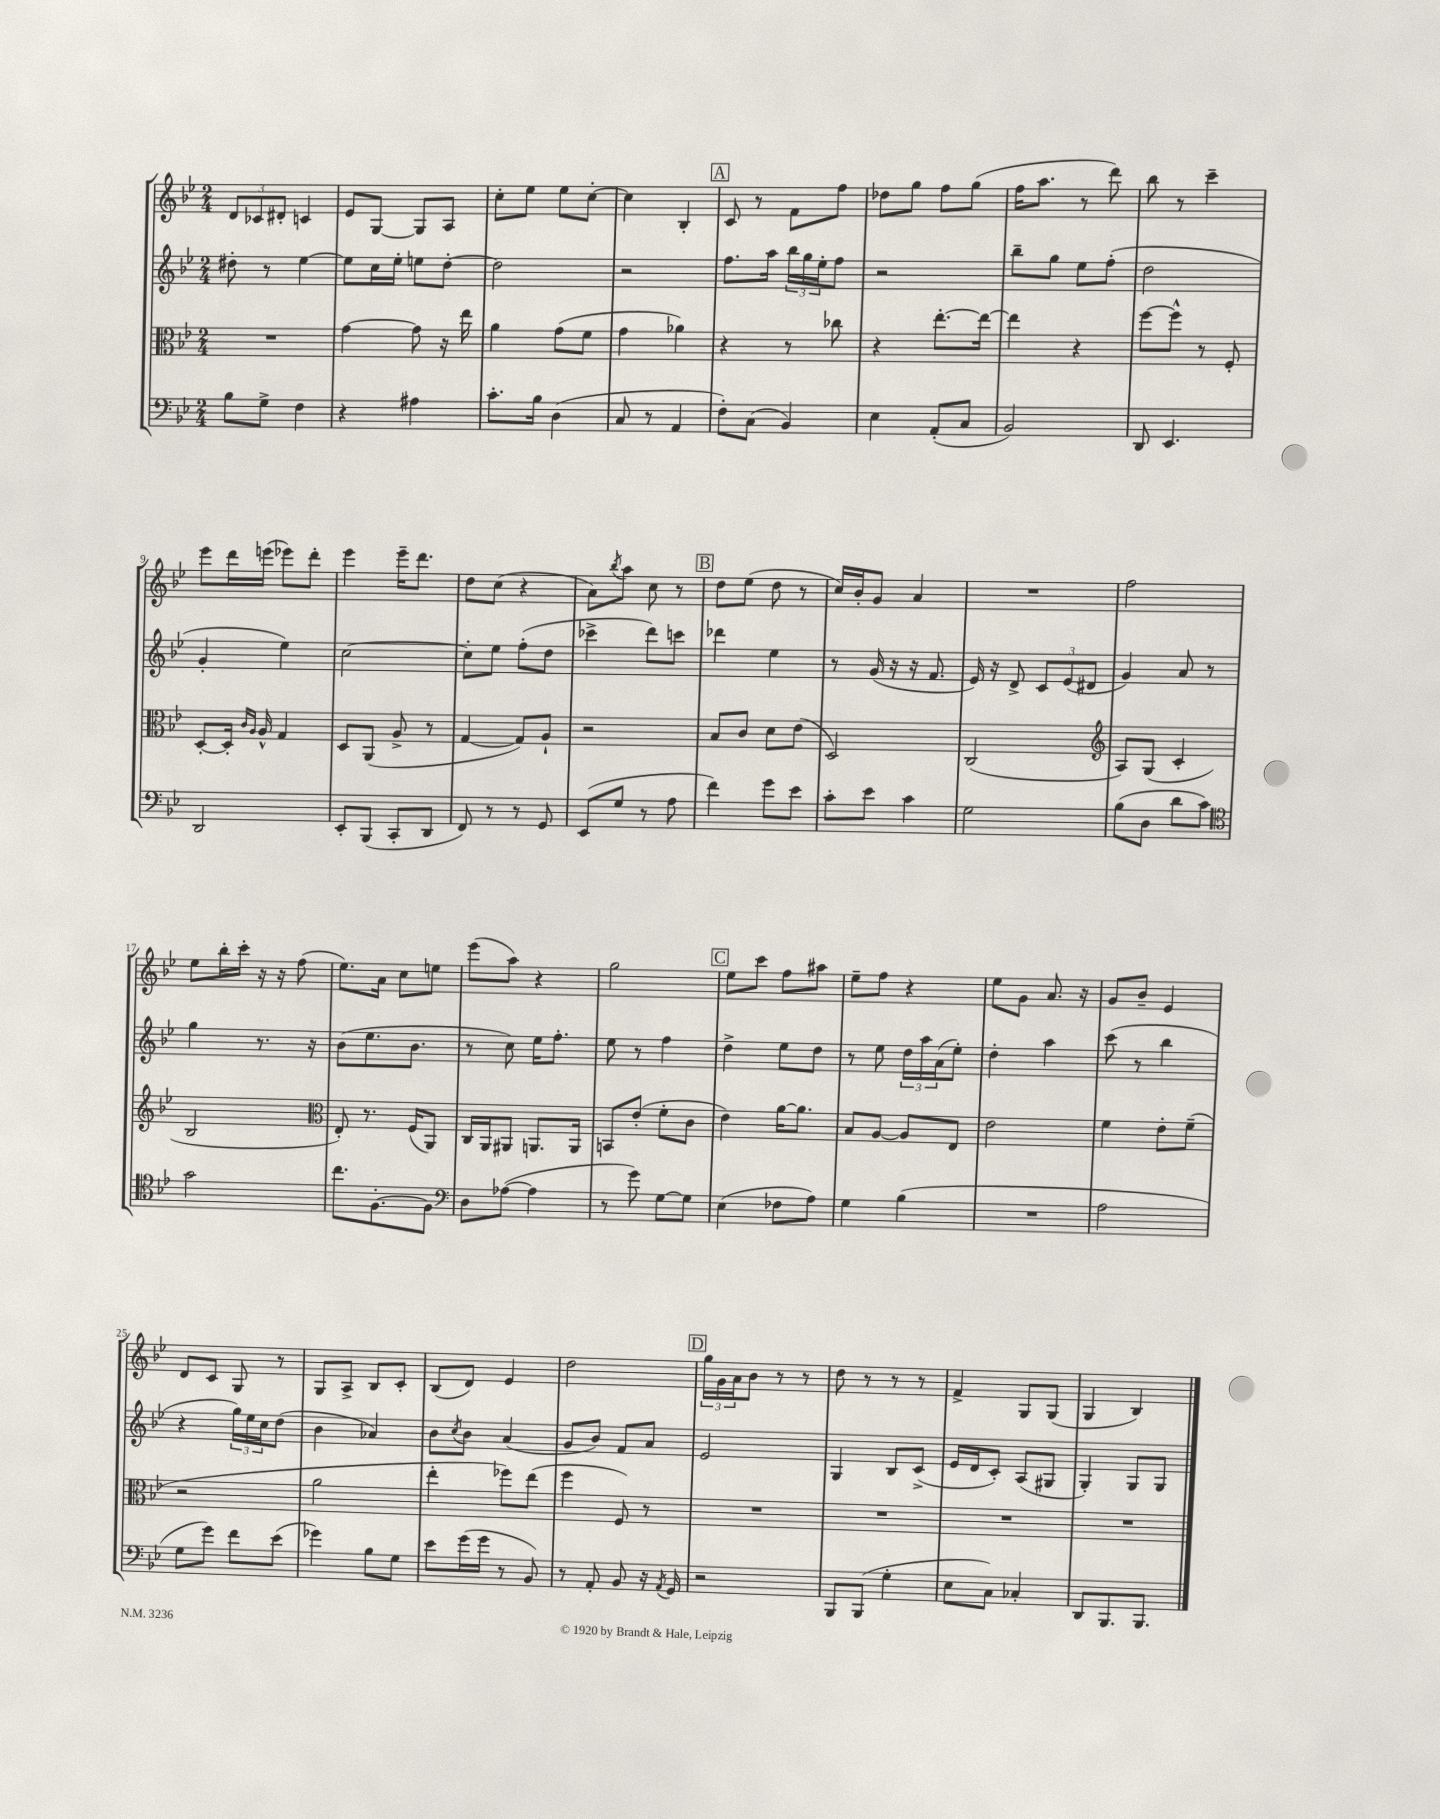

**kern	**kern	**kern	**kern
*part4	*part3	*part2	*part1
*staff4	*staff3	*staff2	*staff1
*clefF4	*clefC3	*clefG2	*clefG2
*k[b-e-]	*k[b-e-]	*k[b-e-]	*k[b-e-]
*M2/4	*M2/4	*M2/4	*M2/4
=1	=1	=1	=1
8B-\L	2r	8dd#X'\	12d/L
.	.	.	12c-X/
8G^\J	.	8r	.
.	.	.	12d#X'/J
4F\	.	[4ee-\	4cn/
=2	=2	=2	=2
4r	[4g\	8ee-\L]	8e-/L
.	.	16cc\L	[8G/J
.	.	16ee-'\JJ	.
4A#X\	8g\]	8een\L	8G/L]
.	16r	[8dd'\J	8A/J
.	16ee-\	.	.
=3	=3	=3	=3
8.c'\L	4a\	2dd\]	8cc'\L
.	.	.	8ee-\J
16B-\Jk	.	.	.
(4D\	(8g\L	.	8ee-\L
.	8f\J	.	[8cc'\J
=4	=4	=4	=4
8C/	4g\	2r	4cc\]
8r	.	.	.
4AA/	4a-X\)	.	4B-'/
!!LO:REH:place=s1:t=A
=5	=5	=5	=5
8F'\L)	4r	8.ff\L	8c/
(8C\J	.	.	8r
.	.	16aa\Jk	.
4BB-/)	8r	24bb-\LL	8f\L
.	.	24gg\	.
.	.	24ee-'\J	.
.	8cc-X\	8ff\J	8ff\J
=6	=6	=6	=6
4E-\	4r	2r	8dd-X\L
.	.	.	8gg\J
(8AA'/L	[8.ee-'\L	.	8ff\L
8C/J	.	.	(8gg\J
.	16ee-\Jk_	.	.
=7	=7	=7	=7
2BB-/)	4ee-\]	8bb-~\L	16ff\KL
.	.	.	8.aa\J
.	.	8gg\J	.
.	4r	8ee-\L	8r
.	.	(8ff'\J	8ddd\)
=8	=8	=8	=8
8DD/	[8ff\L	2dd\	8bb-\
4.EE-/	8ff^^\J]	.	8r
.	8r	.	4ccc~\
.	8F'/	.	.
!!LO:LB:g=z
=9	=9	=9	=9
2DD/	[8D'/L	4g'/	8eee-\L
.	16D'/Jk]	.	16ddd\L
.	16qqc/LL	.	.
.	16qqA/JJ	.	.
.	16A^^/	.	(16eeen\JJ
.	4G/	4ee-\)	8eee-X\L)
.	.	.	8ddd'\J
=10	=10	=10	=10
8EE-'/L	8D/L	[2cc\	4eee-\
(8BBB-/J	(8AA/J	.	.
8CC'/L	8A^/	.	16eee-~\KL
.	.	.	8.ddd\J
8DD/J	8r	.	.
=11	=11	=11	=11
8FF/)	[4G/	8cc'\L]	8dd\L
8r	.	8ee-\J	(8cc\J
8r	8G/L])	(8ff'\L	4r
8GG/	8A`/J	8dd\J	.
=12	=12	=12	=12
(8EE-/L	2r	4ccc-X^\	8a\L)
.	.	.	8qbb-/
8G/J	.	.	8aa\J
8r	.	8ddd\L)	8cc\
8A\	.	8cccn\J	8r
!!LO:REH:place=s1:t=B
=13	=13	=13	=13
4f\)	8B-/L	4ddd-X\	8dd\L
.	8c/J	.	(8ee-\J
8g\L	8d\L	4ee-\	8dd\
8e-\J	(8e-\J	.	8r
=14	=14	=14	=14
8c'\L	2D/)	8r	16cc/LL)
.	.	.	16b-'/J
8e-\J	.	(16g/	8g/J
.	.	16r	.
4c\	.	16r	4a/
.	.	8.f/	.
=15	=15	=15	=15
2G\	(2C/	16e-/)	2r
.	.	16r	.
.	.	8d^/	.
.	.	12c/L	.
.	.	(12e-/	.
.	.	12d#X/J	.
=16	=16	=16	=16
*	*clefG2	*	*
(8B-\L	8A/L)	4g/)	2ff\
8D\J	(8G/J	.	.
8d\L	4c'/	8a/	.
8c\J)	.	8r	.
!!LO:LB:g=z
=17	=17	=17	=17
*clefC4	*	*	*
2g\	2B-/	4gg\	8ee-\L
.	.	.	16bb-'\L
.	.	.	16ccc'\JJ
.	.	8.r	16r
.	.	.	16r
.	.	.	(8ff\
.	.	16r	.
=18	=18	=18	=18
*	*clefC3	*	*
8.cc\L	8E-'/)	(8b-\L	8.ee-\L)
.	8.r	8.ee-\	.
[8.F'\	.	.	16a\Jk
.	.	.	8cc\L
.	(16F/KL	8.b-\J	.
8F\J]	8AA/J)	.	8een\J
=19	=19	=19	=19
*clefF4	*	*	*
8D\L	16C/LL	8r	(8eee-\L
.	16AA/J	.	.
([8A-X\J	8AA#X/J	8cc\)	8aa\J)
4A-\]	8.AAn/L	16ee-\KL	4r
.	.	8.ff'\J	.
.	16AA/Jk	.	.
=20	=20	=20	=20
8r	8BBn/L	8ee-\	2gg\
8g\)	(8e-'/J	8r	.
[8G\L	8f'\L	4ff\	.
8G\J]	8c\J	.	.
!!LO:REH:place=s1:t=C
=21	=21	=21	=21
(4E-\	4e-\)	4dd^\	8ee-\L
.	.	.	8ccc\J
8F-X\L	[16a\KL	8ee-\L	8ff\L
.	8.a\J]	.	.
8A\J)	.	8dd\J	8aa#X\J
=22	=22	=22	=22
4G\	8B-/L	8r	8ee-~\L
.	[8A/J	8ee-\	8ff\J
(4B-\	8A/L]	24dd\LL	4r
.	.	24aa\	.
.	.	(24a\J	.
.	8E-/J	8ee-'\J)	.
=23	=23	=23	=23
2r	2e-\	4dd'\	8ee-\L
.	.	.	8g\J
.	.	4aa\	8.a/
.	.	.	16r
=24	=24	=24	=24
2A\	4f\	(8ccc\	8g/L
.	.	8r	8b-~/J
.	8e-'\L	4bb-\	4e-/
.	(8f~\J	.	.
!!LO:LB:g=z
=25	=25	=25	=25
8G\L	2r	4r	8d/L
8g\J)	.	.	8c/J
8f\L	.	24gg\LL)	8G/
.	.	24ee-\	.
.	.	24cc\J	.
(8e-\J	.	(8dd\J	8r
=26	=26	=26	=26
4g-X\)	2a\	4b-\	8G/L
.	.	.	8A^/J
8B-\L	.	4a-X/)	8B-/L
8G\J	.	.	8c'/J
=27	=27	=27	=27
8e-\L	4ee-'\	8b-\L	(8B-/L
.	.	8qcc/	.
(16g\L	.	8b-\J	8d/J)
16g\JJ	.	.	.
8r	8ff-X\L)	(4a/	4e-/
8BB-/)	(8ee-\J	.	.
=28	=28	=28	=28
8r	4ff\	8g/L	2dd\
8AA'/	.	8b-/J)	.
8BB-/	8F/)	8f/L	.
16r	8r	8a/J	.
8qAA/	.	.	.
16GG/	.	.	.
!!LO:REH:place=s1:t=D
=29	=29	=29	=29
2r	2r	2e-/	24gg\LL
.	.	.	24g\
.	.	.	24a\J
.	.	.	8b-\J
.	.	.	8r
.	.	.	8r
=30	=30	=30	=30
8BBB-/L	2r	4G/	8dd\
(8BBB-/J	.	.	8r
4G'\	.	8B-/L	8r
.	.	(8c^/J	8r
=31	=31	=31	=31
8E-\L	2r	16e-/LL	4f^/
.	.	16d/J	.
8C\J)	.	8c'/J)	.
4C-X'/	.	(8A/L	8G/L
.	.	8G#X/J	(8G/J
=32	=32	=32	=32
8DD/L	2r	4G'/)	4G/
8.BBB-/	.	.	.
.	.	8G/L	4B-/)
8.BBB-/J	.	.	.
.	.	8G/J	.
==	==	==	==
*-	*-	*-	*-
